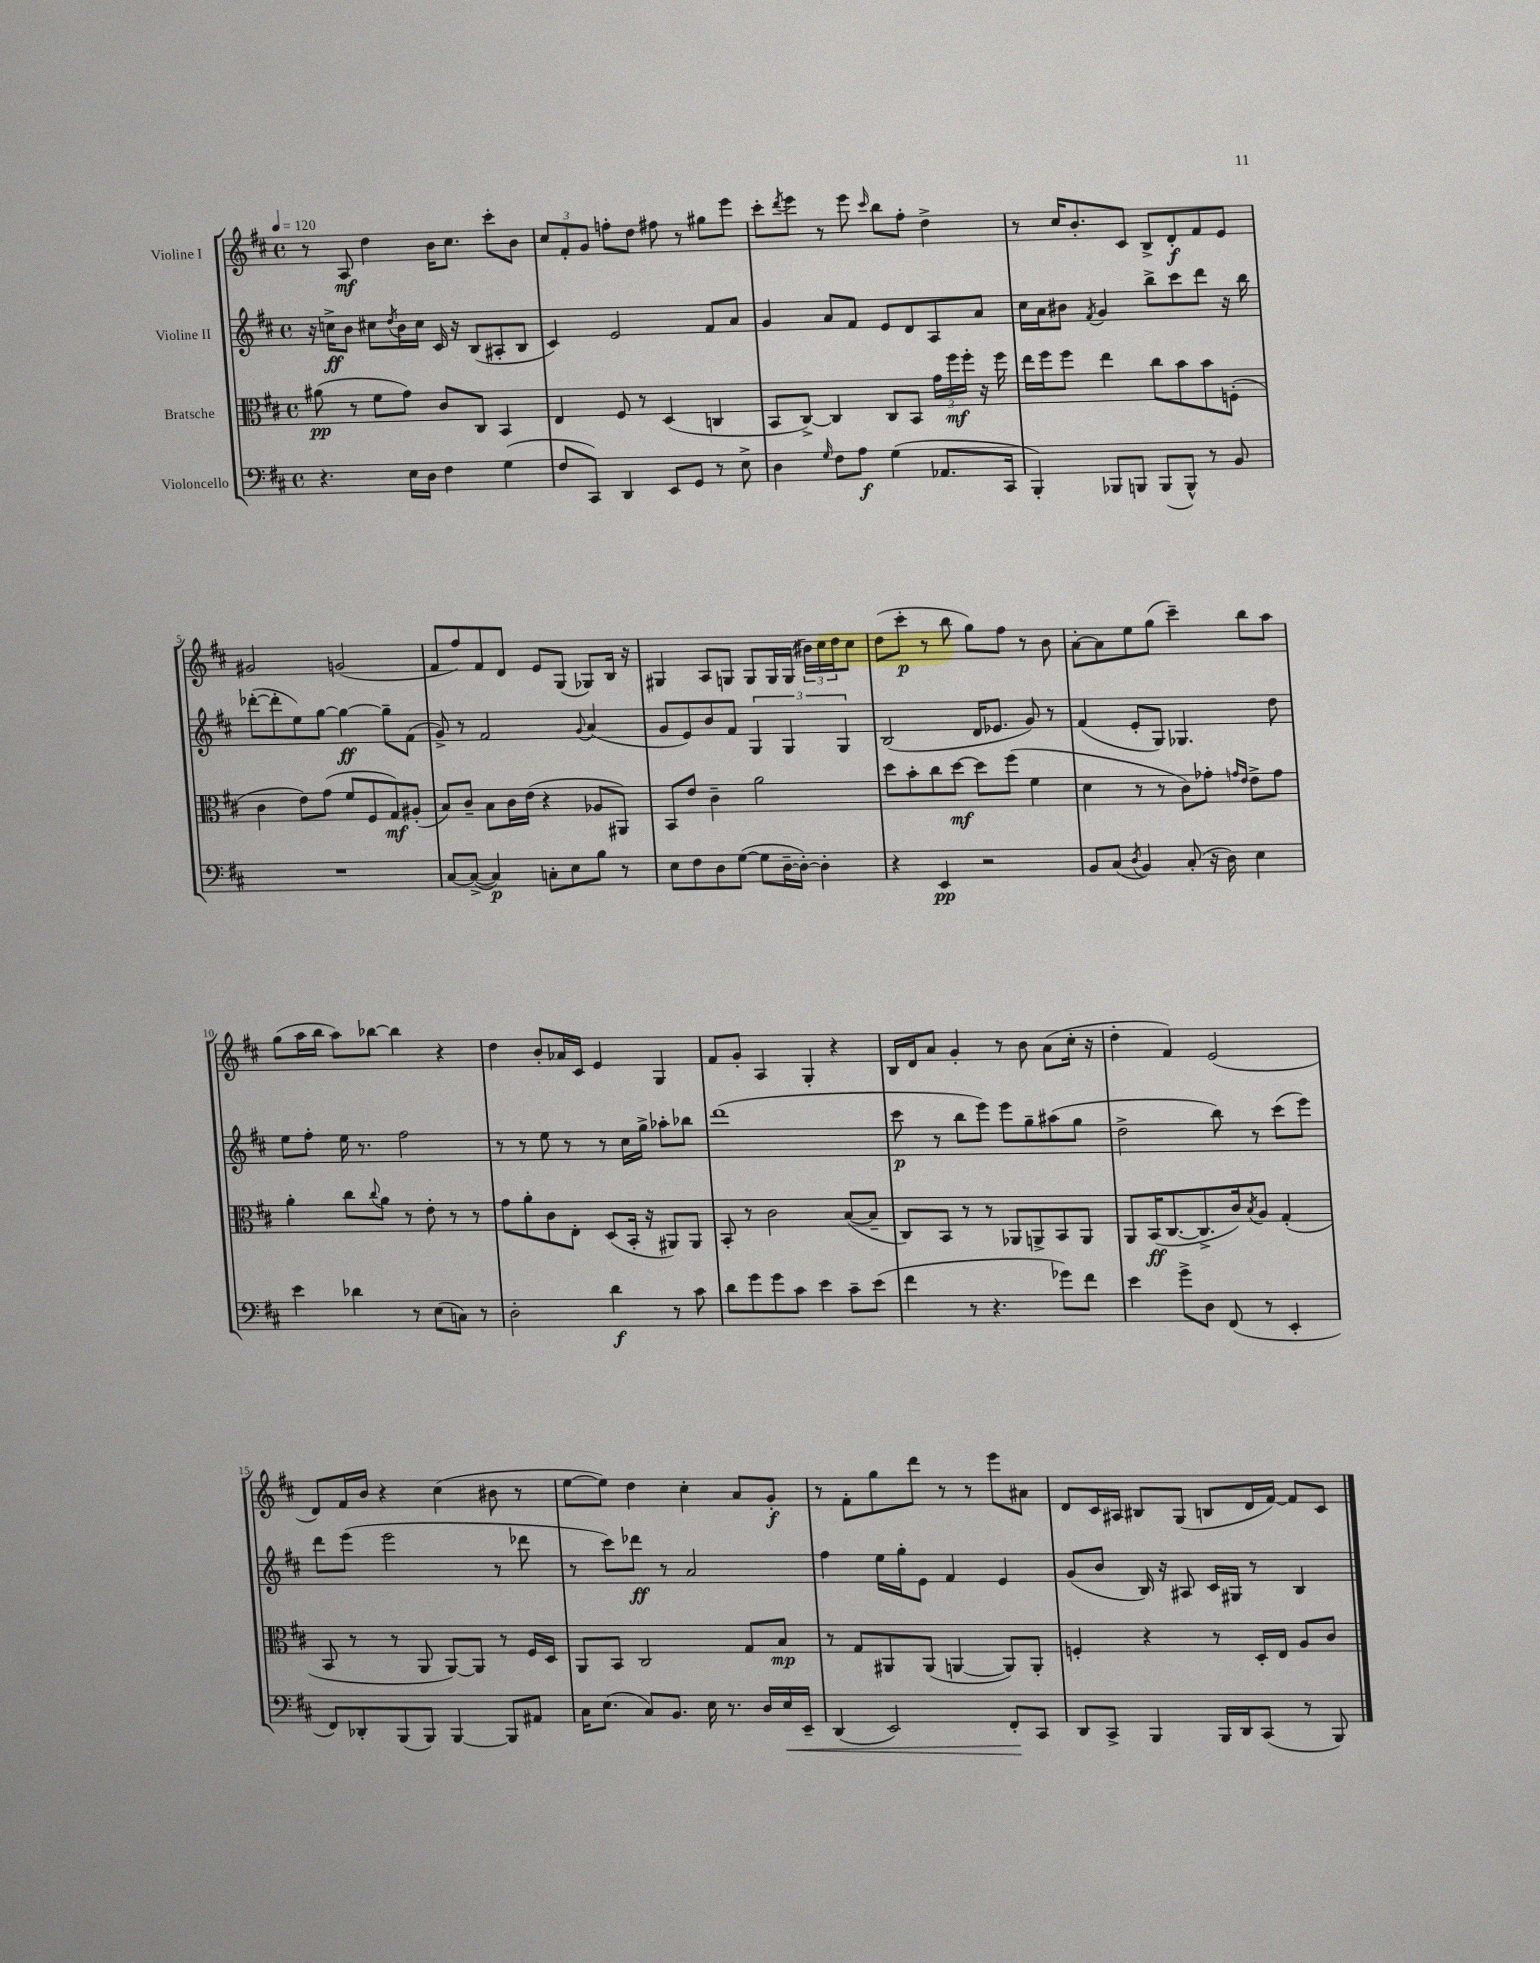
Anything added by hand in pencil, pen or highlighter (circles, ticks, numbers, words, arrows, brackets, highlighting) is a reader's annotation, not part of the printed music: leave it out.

**kern	**dynam	**kern	**dynam	**kern	**dynam	**kern	**dynam
*part4	*part4	*part3	*part3	*part2	*part2	*part1	*part1
*staff4	*staff4	*staff3	*staff3	*staff2	*staff2	*staff1	*staff1
*I"Violoncello	*	*I"Bratsche	*	*I"Violine II	*	*I"Violine I	*
*clefF4	*	*clefC3	*	*clefG2	*	*clefG2	*
*k[f#c#]	*	*k[f#c#]	*	*k[f#c#]	*	*k[f#c#]	*
*M4/4	*	*M4/4	*	*M4/4	*	*M4/4	*
*met(c)	*	*met(c)	*	*met(c)	*	*met(c)	*
*MM120	*	*MM120	*	*MM120	*	*MM120	*
=1	=1	=1	=1	=1	=1	=1	=1
4.r	.	(8a#X\	pp	16r	.	8r	.
.	.	.	.	16ccn^\KL	ff	.	.
.	.	8r	.	8b\J	.	8A/	mf
.	.	8f#\L	.	8cc#X\L	.	4dd\	.
.	.	.	.	8qdd/	.	.	.
16E\LL	.	8g\J)	.	16b\L	.	.	.
16D\JJ	.	.	.	16cc#\JJ	.	.	.
4F#\	.	8c#/L	.	16c#/	.	16b\KL	.
.	.	.	.	16r	.	8.cc#\J	.
.	.	8C#/J	.	(8B/L	.	.	.
(4G\	.	4BB/	.	8A#X'/	.	8ccc#'\L	.
.	.	.	.	8B/J	.	8b\J	.
=2	=2	=2	=2	=2	=2	=2	=2
8F#/L	.	4E/	.	4c#/)	.	12cc#/L	.
.	.	.	.	.	.	12f#'/	.
8CC#/J)	.	.	.	.	.	.	.
.	.	.	.	.	.	12g/J	.
4DD/	.	8F#/	.	2e/	.	8ffn'\L	.
.	.	8r	.	.	.	8dd\J	.
8EE/L	.	(4D/	.	.	.	8ff#X\	.
8GG/J	.	.	.	.	.	8r	.
8r	.	4Cn/	.	8f#/L	.	8gg#X\L	.
8E^\	.	.	.	8a/J	.	8eee\J	.
=3	=3	=3	=3	=3	=3	=3	=3
4D\	.	8BB/L	.	4g/	.	8ccc#'\L	.
.	.	.	.	.	.	8qddd/	.
.	.	[8C#^/J)	.	.	.	8eee\J	.
16qqG/	.	.	.	.	.	.	.
8F#\L	.	4C#/]	.	8a/L	.	8r	.
8A\J	f	.	.	8f#/J	.	8eee\	.
.	.	.	.	.	.	16qqccc#/	.
(4G\	.	8C#/L	.	8e/L	.	8bb\L	.
.	.	8BB/J	.	8d/	.	8ff#'\J	.
8.AA-X/L	.	24g\LL	.	8A/	.	4dd^\	.
.	.	24ff#\	mf	.	.	.	.
.	.	24ff#'\JJ	.	.	.	.	.
.	.	16r	.	8a/J	.	.	.
16CC#/Jk	.	16ff#\	.	.	.	.	.
=4	=4	=4	=4	=4	=4	=4	=4
4BBB'/)	.	16ee\LL	.	16cc#\LL	.	8r	.
.	.	16ff#\J	.	16a\J	.	.	.
.	.	8ff#\J	.	8b#X\J	.	16cc#/KL	.
.	.	.	.	.	.	8.b'/	.
.	.	.	.	8qf#/	.	.	.
8BBB-X/L	.	4ee\	.	4g/	.	.	.
8BBBn/J	.	.	.	.	.	8c#/J	.
(8BBB/L	.	8cc#\L	.	8bb^\L	.	8B^/L	.
8BBB^^/J)	.	8b\	.	8ccc#\	.	8d'/	f
8r	.	8b\	.	8ddd\J	.	8f#/	.
8BB/	.	(8Fn'\J	.	16r	.	8e/J	.
.	.	.	.	16bb\	.	.	.
!!LO:LB:g=z
=5	=5	=5	=5	=5	=5	=5	=5
1r	.	4c#\	.	([8ddd-X'\L	.	2g#X/	.
.	.	.	.	8ddd-'\]	.	.	.
.	.	8e\L)	.	8ee\)	.	.	.
.	.	(8g\J	.	[8gg\J	.	.	.
.	.	8f#/L	.	4gg\_	ff	(2gn/	.
.	.	8F#/	.	.	.	.	.
.	.	8G/)	mf	8gg~\L]	.	.	.
.	.	(8A#X'/J	.	(8f#\J	.	.	.
=6	=6	=6	=6	=6	=6	=6	=6
[8C#/L	.	8B/L)	.	8g^/)	.	8f#/L	.
(8C#^/J_	.	8c#~/J	.	8r	.	8ff#/)	.
4C#/])	p	8B\L	.	2f#/	.	8f#/	.
.	.	16c#\L	.	.	.	8d/J	.
.	.	(16e\JJ	.	.	.	.	.
8Cn'\L	.	4r	.	.	.	8e/L	.
8E\	.	.	.	.	.	(8G/J	.
.	.	.	.	8qqg/	.	.	.
8B\J	.	8A-X/L	.	(4a/	.	8G-X/L)	.
8r	.	8AA#X/J)	.	.	.	16B/Jk	.
.	.	.	.	.	.	16r	.
=7	=7	=7	=7	=7	=7	=7	=7
8E\L	.	8BB/L	.	8g/L	.	4G#X/	.
8F#\	.	8e/J	.	8e/)	.	.	.
8D\	.	4c#~\	.	8b/	.	8A/L	.
([8G\J	.	.	.	8f#/J	.	8Gn/J	.
8G\L]	.	2a\	.	6G/	.	8G/L	.
[16D~\L	.	.	.	.	.	16G/L	.
.	.	.	.	6G/	.	.	.
16D'\JJ_)	.	.	.	.	.	(16G/JJ	.
4D'\]	.	.	.	.	.	24b#X\LL)	.
.	.	.	.	.	.	24cc#\	.
.	.	.	.	6G/	.	24dd\J	.
.	.	.	.	.	.	8cc#\J	.
=8	=8	=8	=8	=8	=8	=8	=8
4r	.	8dd\L	.	(2B/	.	(8dd\L	.
.	.	8b'\	.	.	.	8ccc#'\J	p
4EE/	pp	8cc#\	.	.	.	8r	.
.	.	[8dd\J	mf	.	.	8bb\	.
2r	.	8dd\L]	.	16d/KL	.	8gg\L)	.
.	.	.	.	8.e-X/J	.	.	.
.	.	(8ff#\J	.	.	.	8ff#\J	.
.	.	4f#\	.	8g/)	.	8r	.
.	.	.	.	8r	.	8b\	.
=9	=9	=9	=9	=9	=9	=9	=9
8BB/L	.	4d\	.	(4f#/	.	[8a'\L	.
(8C#/J	.	.	.	.	.	8a\]	.
8qD/	.	.	.	.	.	.	.
4BB/)	.	8r	.	8e'/L	.	8ee\	.
.	.	8r	.	8G/J)	.	(8gg\J	.
(8C#'/	.	8c#\L)	.	4.G-X/	.	4ccc#~\)	.
16r	.	8g-X'\J	.	.	.	.	.
16D\)	.	.	.	.	.	.	.
.	.	16qqgn/LL	.	.	.	.	.
.	.	16qqe/JJ	.	.	.	.	.
4E\	.	8e^\L	.	.	.	8bb\L	.
.	.	8g\J	.	8dd\	.	8aa\J	.
!!LO:LB:g=z
=10	=10	=10	=10	=10	=10	=10	=10
4e\	.	4a'\	.	8ee\L	.	(8gg\L	.
.	.	.	.	8ff#'\J	.	16aa\L	.
.	.	.	.	.	.	16bb\JJ	.
4d-X\	.	8cc#\L	.	16ee\	.	8aa\L)	.
.	.	.	.	8.r	.	.	.
.	.	8qqcc#/	.	.	.	.	.
.	.	8a\J	.	.	.	[8bb-X\J	.
8r	.	8r	.	2ff#\	.	4bb-\]	.
(8E\L	.	8e'\	.	.	.	.	.
8Cn\J)	.	8r	.	.	.	4r	.
8r	.	8r	.	.	.	.	.
=11	=11	=11	=11	=11	=11	=11	=11
2D'\	.	8g\L	.	8r	.	4dd\	.
.	.	8a'\	.	8r	.	.	.
.	.	8c#\	.	8ee\	.	8b'/L	.
.	.	8E'\J	.	8r	.	16a-X/L	.
.	.	.	.	.	.	16c#/JJ	.
4d\	f	(8D/L	.	8r	.	4e/	.
.	.	16BB'/Jk	.	16cc#\LL	.	.	.
.	.	16r	.	16gg^\JJ	.	.	.
8r	.	8AA#X/L)	.	8aa-X'\L	.	4G/	.
8c#\	.	8AA#/J	.	8bb-X\J	.	.	.
=12	=12	=12	=12	=12	=12	=12	=12
8d\L	.	8BB'/	.	(1ddd	.	8f#/L	.
8g\	.	8r	.	.	.	8g'/J	.
8g\	.	2c#\	.	.	.	4A/	.
8c#\J	.	.	.	.	.	.	.
4e\	.	.	.	.	.	4G'/	.
8c#~\L	.	([8B/L	.	.	.	4r	.
(8e\J	.	8B~/J]	.	.	.	.	.
=13	=13	=13	=13	=13	=13	=13	=13
4f#\	.	8C#/L)	.	8ccc#\	p	16B/LL	.
.	.	.	.	.	.	16d/J	.
.	.	8BB/J	.	8r	.	8a/J	.
8r	.	8r	.	8bb\L	.	4g'/	.
4.r	.	8r	.	8eee\J)	.	.	.
.	.	8AA-X/L	.	8eee\L	.	8r	.
.	.	8AAn^/	.	8gg~\	.	8b\	.
8g-X\L)	.	8BB/	.	(8aa#X\	.	(8a\L	.
8f#\J	.	8AA/J	.	8gg\J	.	16cc#'\Jk	.
.	.	.	.	.	.	16r	.
=14	=14	=14	=14	=14	=14	=14	=14
4e\	.	8AA/L	.	2dd^\	.	4dd'\	.
.	.	(16BB/K	ff	.	.	.	.
.	.	[8.C#/	.	.	.	.	.
8g^\L	.	.	.	.	.	4f#/)	.
8D\J	.	8.C#^/]	.	.	.	.	.
(8FF#/	.	.	.	8bb\)	.	(2e/	.
.	.	16c#/k)	.	.	.	.	.
.	.	8qB/	.	.	.	.	.
8r	.	8A/J	.	8r	.	.	.
4EE'/	.	(4G'/	.	(8ccc#\L	.	.	.
.	.	.	.	8eee\J)	.	.	.
!!LO:LB:g=z
=15	=15	=15	=15	=15	=15	=15	=15
8FF#/L)	.	8BB/	.	8ddd\L	.	8d/L)	.
8DD-X'/	.	8r	.	(8eee\J	.	16f#/L	.
.	.	.	.	.	.	16b/JJ	.
(8BBB/	.	8r	.	2eee\	.	4r	.
8BBB/J)	.	8AA/	.	.	.	.	.
[4BBB/	.	[8AA/L)	.	.	.	(4cc#\	.
.	.	8AA/J]	.	.	.	.	.
8BBB/L]	.	8r	.	8r	.	8b#X\	.
8AA#X/J	.	16F#/LL	.	8ddd-X\	.	8r	.
.	.	16D/JJ	.	.	.	.	.
=16	=16	=16	=16	=16	=16	=16	=16
16C#\KL	.	8AA/L	.	8r	.	[8ee\L	.
(8.E\J	.	.	.	.	.	.	.
.	.	8BB/J	.	8ccc#\L)	.	8ee\J])	.
8C#/L)	.	2C#/	.	8ddd-X\J	ff	4dd\	.
8.BB/J	.	.	.	8r	.	.	.
.	.	.	.	2a/	.	4cc#'\	.
16E\	.	.	.	.	.	.	.
8.r	.	.	.	.	.	.	.
.	.	8G/L	.	.	.	8a/L	.
16D/LL	.	.	.	.	.	.	.
!	!LO:HP:b	!	!	!	!	!	!
16E/	<	8B/J	mp	.	.	8g'/J	f
16EE~/JJ	.	.	.	.	.	.	.
=17	=17	=17	=17	=17	=17	=17	=17
(4DD/	.	8r	.	4ff#\	.	8r	.
.	.	8G/L	.	.	.	8f#'\L	.
2EE/)	.	8AA#X/	.	16ee\LL	.	8gg\	.
.	.	.	.	16gg'\J	.	.	.
.	.	(8AA#/J	.	8e\J	.	8ddd\J	.
.	.	[4AAn/	.	4f#/	.	8r	.
.	.	.	.	.	.	8r	.
8FF#'/L	.	8AA/L])	.	4e/	.	8eee\L	.
8CC#/J	[	8AA'/J	.	.	.	8a#X\J	.
=18	=18	=18	=18	=18	=18	=18	=18
8DD/L	.	4Fn'/	.	(8g/L	.	8d/L	.
8CC#^/J	.	.	.	8b/J	.	16c#/L	.
.	.	.	.	.	.	16A#X/JJ	.
4BBB/	.	4r	.	16B/)	.	8B#X/L	.
.	.	.	.	16r	.	.	.
.	.	.	.	8A#X/	.	(8G/J	.
16BBB/LL	.	8r	.	16c#/LL	.	8Bn/L	.
16DD/J	.	.	.	16G#X/JJ	.	.	.
(8CC#/J	.	16D'/LL	.	8r	.	16d/L	.
.	.	16E/JJ	.	.	.	[16f#/JJ)	.
8r	.	8A/L	.	4B/	.	8f#/L]	.
8BBB/)	.	8c#/J	.	.	.	8c#/J	.
==	==	==	==	==	==	==	==
*-	*-	*-	*-	*-	*-	*-	*-
